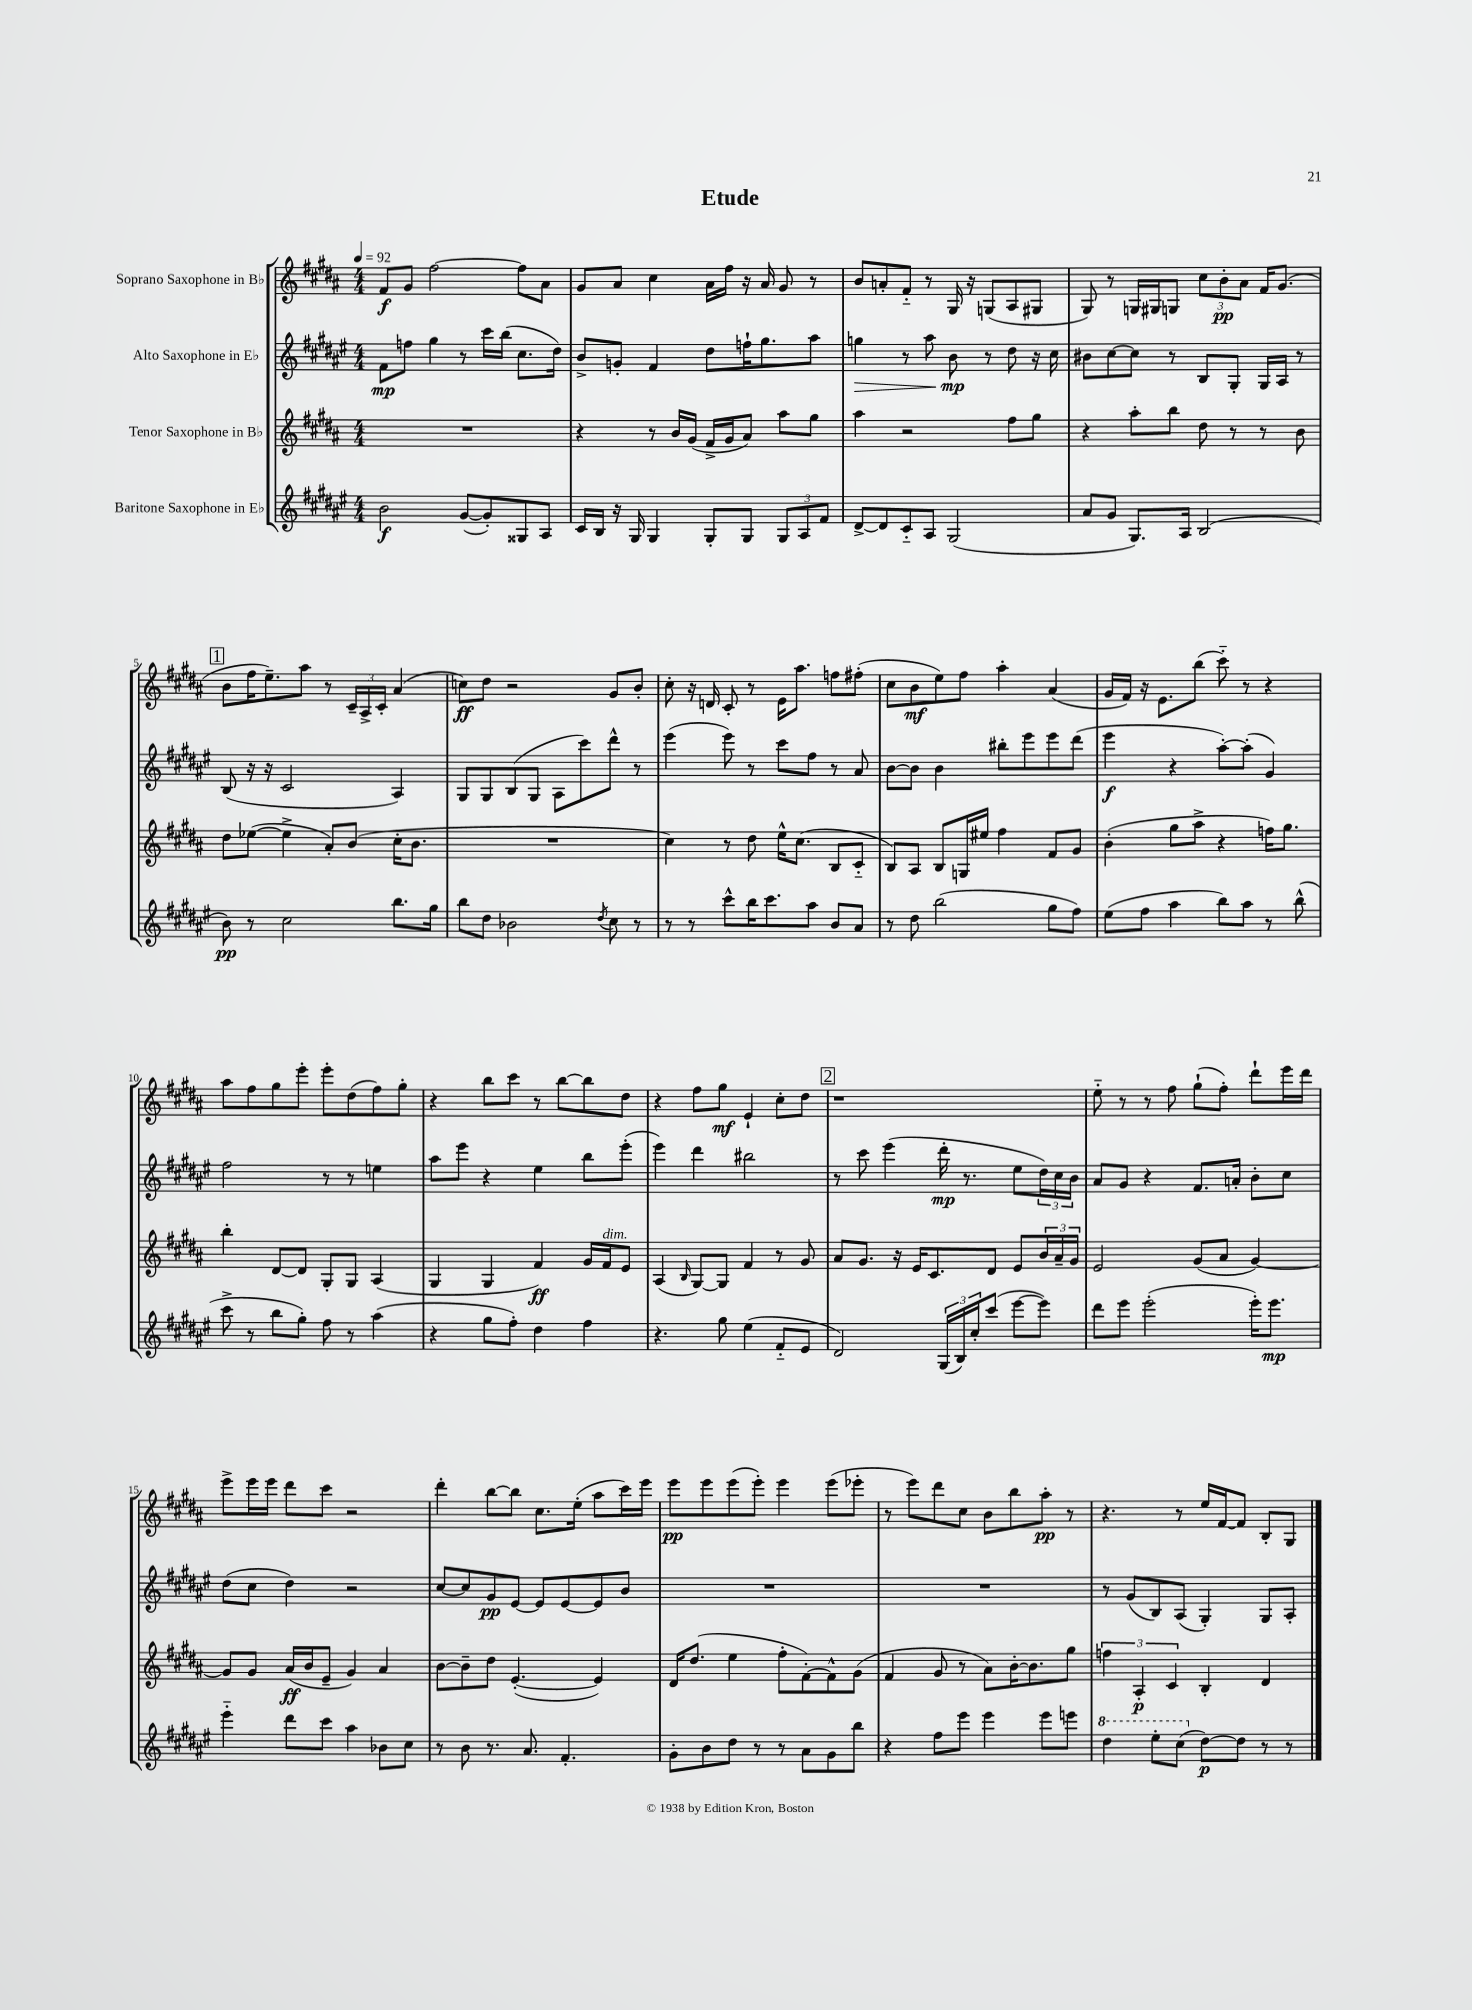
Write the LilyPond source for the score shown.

\header { title = "Etude" }
<<
\new StaffGroup <<
\new Staff = "s0" \with { instrumentName = "Soprano Saxophone in Bb" } {
    \clef treble \key b \major \numericTimeSignature \time 4/4 \tempo 4 = 92
    fis'8\f gis'8 fis''2~ fis''8 ais'8 |
    gis'8 ais'8 cis''4 ais'16 fis''16 r16 ais'16 gis'8 r8 |
    b'8 a'8-. fis'8-_ r8 gis16 r16 g8( ais8 gis8 |
    gis8) r8 g16 gis16 g8 \tuplet 3/2 { cis''8 b'8-.\pp ais'8 } fis'16 gis'8.( |
    \mark \markup { \box "1" } b'8 fis''16 e''8.--) ais''8 r8 \tuplet 3/2 { cis'16-- ais16-> cis'16-. } ais'4( |
    c''8\ff) dis''8 r2 gis'8 b'8-. |
    cis''8-. r16 d'16 cis'8-. r8 e'16 ais''8. f''8 fis''8-.( |
    cis''8 b'8\mf e''8) fis''8 ais''4-. ais'4( |
    gis'16 fis'16) r16 e'8. b''8( cis'''8-_) r8 r4 |
    ais''8 fis''8 gis''8 e'''8-. e'''8-. dis''8( fis''8) gis''8-. |
    r4 b''8 cis'''8 r8 b''8~ b''8 dis''8 |
    r4 fis''8 gis''8\mf e'4-! cis''8-. dis''8 |
    \mark \markup { \box "2" } r1 |
    e''8-_ r8 r8 fis''8 gis''8-!( fis''8-.) dis'''8-! e'''16 dis'''16 |
    e'''8-> e'''16 e'''16 dis'''8 cis'''8 r2 |
    dis'''4-. b''8~ b''8 cis''8. e''16-.( ais''8 cis'''16) e'''16 |
    e'''8\pp e'''8 e'''8( e'''8-.) e'''4 e'''8( ees'''8-. |
    r8 e'''8) dis'''8 cis''8 b'8 b''8 ais''8-.\pp r8 |
    r4. r8 e''16 fis'16~ fis'8 b8-. gis8 \bar "|." |
}
\new Staff = "s1" \with { instrumentName = "Alto Saxophone in Eb" } {
    \clef treble \key fis \major \numericTimeSignature \time 4/4
    fis'8\mp f''8 gis''4 r8 cis'''16 b''16( cis''8. dis''16) |
    b'8-> g'8-. fis'4 dis''8 f''16-! gis''8. ais''8 |
    g''4\> r8 ais''8 b'8\mp\! r8 dis''8 r16 cis''16 |
    bis'8 cis''8~ cis''8 r8 b8 gis8-. gis16 ais16 r8 |
    \mark \markup { \box "1" } b8( r16 r16 cis'2 ais4) |
    gis8 gis8 b8( gis8 ais8 cis'''8) dis'''8-^ r8 |
    eis'''4( eis'''8) r8 cis'''8 fis''8 r8 ais'8 |
    b'8~ b'8 b'4 bis''8-. eis'''8 eis'''8 dis'''8( |
    eis'''4\f r4 ais''8~-.) ais''8-.( gis'4) |
    fis''2 r8 r8 e''4 |
    ais''8 eis'''8 r4 eis''4 b''8 eis'''8-.( |
    eis'''4) dis'''4 bis''2 |
    \mark \markup { \box "2" } r8 cis'''8 eis'''4( dis'''16-.\mp r8. eis''8 \tuplet 3/2 { dis''16) cis''16 b'16 } |
    ais'8 gis'8 r4 fis'8. a'16-. b'8-. cis''8 |
    dis''8( cis''8 dis''4) r2 |
    cis''8~ cis''8 gis'8\pp eis'8~ eis'8 eis'8~ eis'8 b'8 |
    R1 |
    R1 |
    r8 gis'8( b8) ais8( gis4-.) gis8 ais8-. \bar "|." |
}
\new Staff = "s2" \with { instrumentName = "Tenor Saxophone in Bb" } {
    \clef treble \key b \major \numericTimeSignature \time 4/4
    R1 |
    r4 r8 b'16 gis'16( fis'16-> gis'16 ais'8) ais''8 gis''8 |
    ais''4 r2 fis''8 gis''8 |
    r4 ais''8-. b''8 dis''8 r8 r8 b'8 |
    \mark \markup { \box "1" } dis''8 ees''8~( ees''4-> ais'8-.) b'8( cis''16-. b'8. |
    R1 |
    cis''4) r8 dis''8 e''16-^ cis''8.( b8 cis'8-_ |
    b8) ais8 b8 g16 eis''16 fis''4 fis'8 gis'8 |
    b'4-.( gis''8 ais''8-> r4 f''16) gis''8. |
    b''4-. dis'8~ dis'8 gis8-. gis8 ais4( |
    gis4 gis4 fis'4\ff) gis'16 fis'16^\markup { \italic "dim." } e'8 |
    ais4( \grace { b16 } gis8~) gis8 fis'4 r8 gis'8 |
    \mark \markup { \box "2" } ais'8 gis'8. r16 e'16 cis'8. dis'8 e'8 \tuplet 3/2 { b'16 ais'16-- gis'16 } |
    e'2 gis'8( ais'8 gis'4~) |
    gis'8 gis'8 ais'16\ff( b'16 e'8-- gis'4) ais'4 |
    b'8~ b'8-- dis''8 e'4.~-.( e'4) |
    dis'16 dis''8.( e''4 fis''8-. fis'8~-.) fis'8-^ gis'8( |
    fis'4 gis'8 r8 ais'8) b'16~-. b'8. gis''8 |
    \tuplet 3/2 { f''4 ais4-.\p cis'4 } b4-. dis'4 \bar "|." |
}
\new Staff = "s3" \with { instrumentName = "Baritone Saxophone in Eb" } {
    \clef treble \key fis \major \numericTimeSignature \time 4/4
    b'2\f gis'8~( gis'8-.) gisis8 ais8 |
    cis'16 b16 r16 gis16 gis4 gis8-. gis8 \tuplet 3/2 { gis8 ais8 fis'8 } |
    dis'8~-> dis'8 cis'8-_ ais8 gis2( |
    ais'8 gis'8 gis8.) ais16 b2( |
    \mark \markup { \box "1" } b'8\pp) r8 cis''2 b''8. gis''16 |
    b''8 dis''8 bes'2 \acciaccatura { dis''8 } cis''8 r8 |
    r8 r8 cis'''8-^ b''16 cis'''8. ais''8 b'8 ais'8 |
    r8 dis''8 b''2( gis''8 fis''8) |
    eis''8( fis''8 ais''4 b''8) ais''8 r8 b''8-^( |
    cis'''8-> r8 b''8 gis''8-.) fis''8 r8 ais''4( |
    r4 gis''8 fis''8-.) dis''4 fis''4 |
    r4. gis''8 eis''4( fis'8-_ eis'8 |
    \mark \markup { \box "2" } dis'2) \tuplet 3/2 { gis16( b16) cis''16-. } cis'''8( eis'''8~ eis'''8) |
    dis'''8 eis'''8 eis'''2-.( eis'''16-.) eis'''8.\mp |
    eis'''4-_ dis'''8 cis'''8 ais''4 bes'8 cis''8 |
    r8 b'8 r8. ais'8. fis'4.-. |
    gis'8-. b'8 dis''8 r8 r8 ais'8 gis'8 b''8 |
    r4 fis''8 eis'''8 eis'''4 eis'''8 e'''8 |
    \ottava #1 dis'''4 eis'''8-. cis'''8( \ottava #0 dis''8~\p) dis''8 r8 r8 \bar "|." |
}
>>
>>
